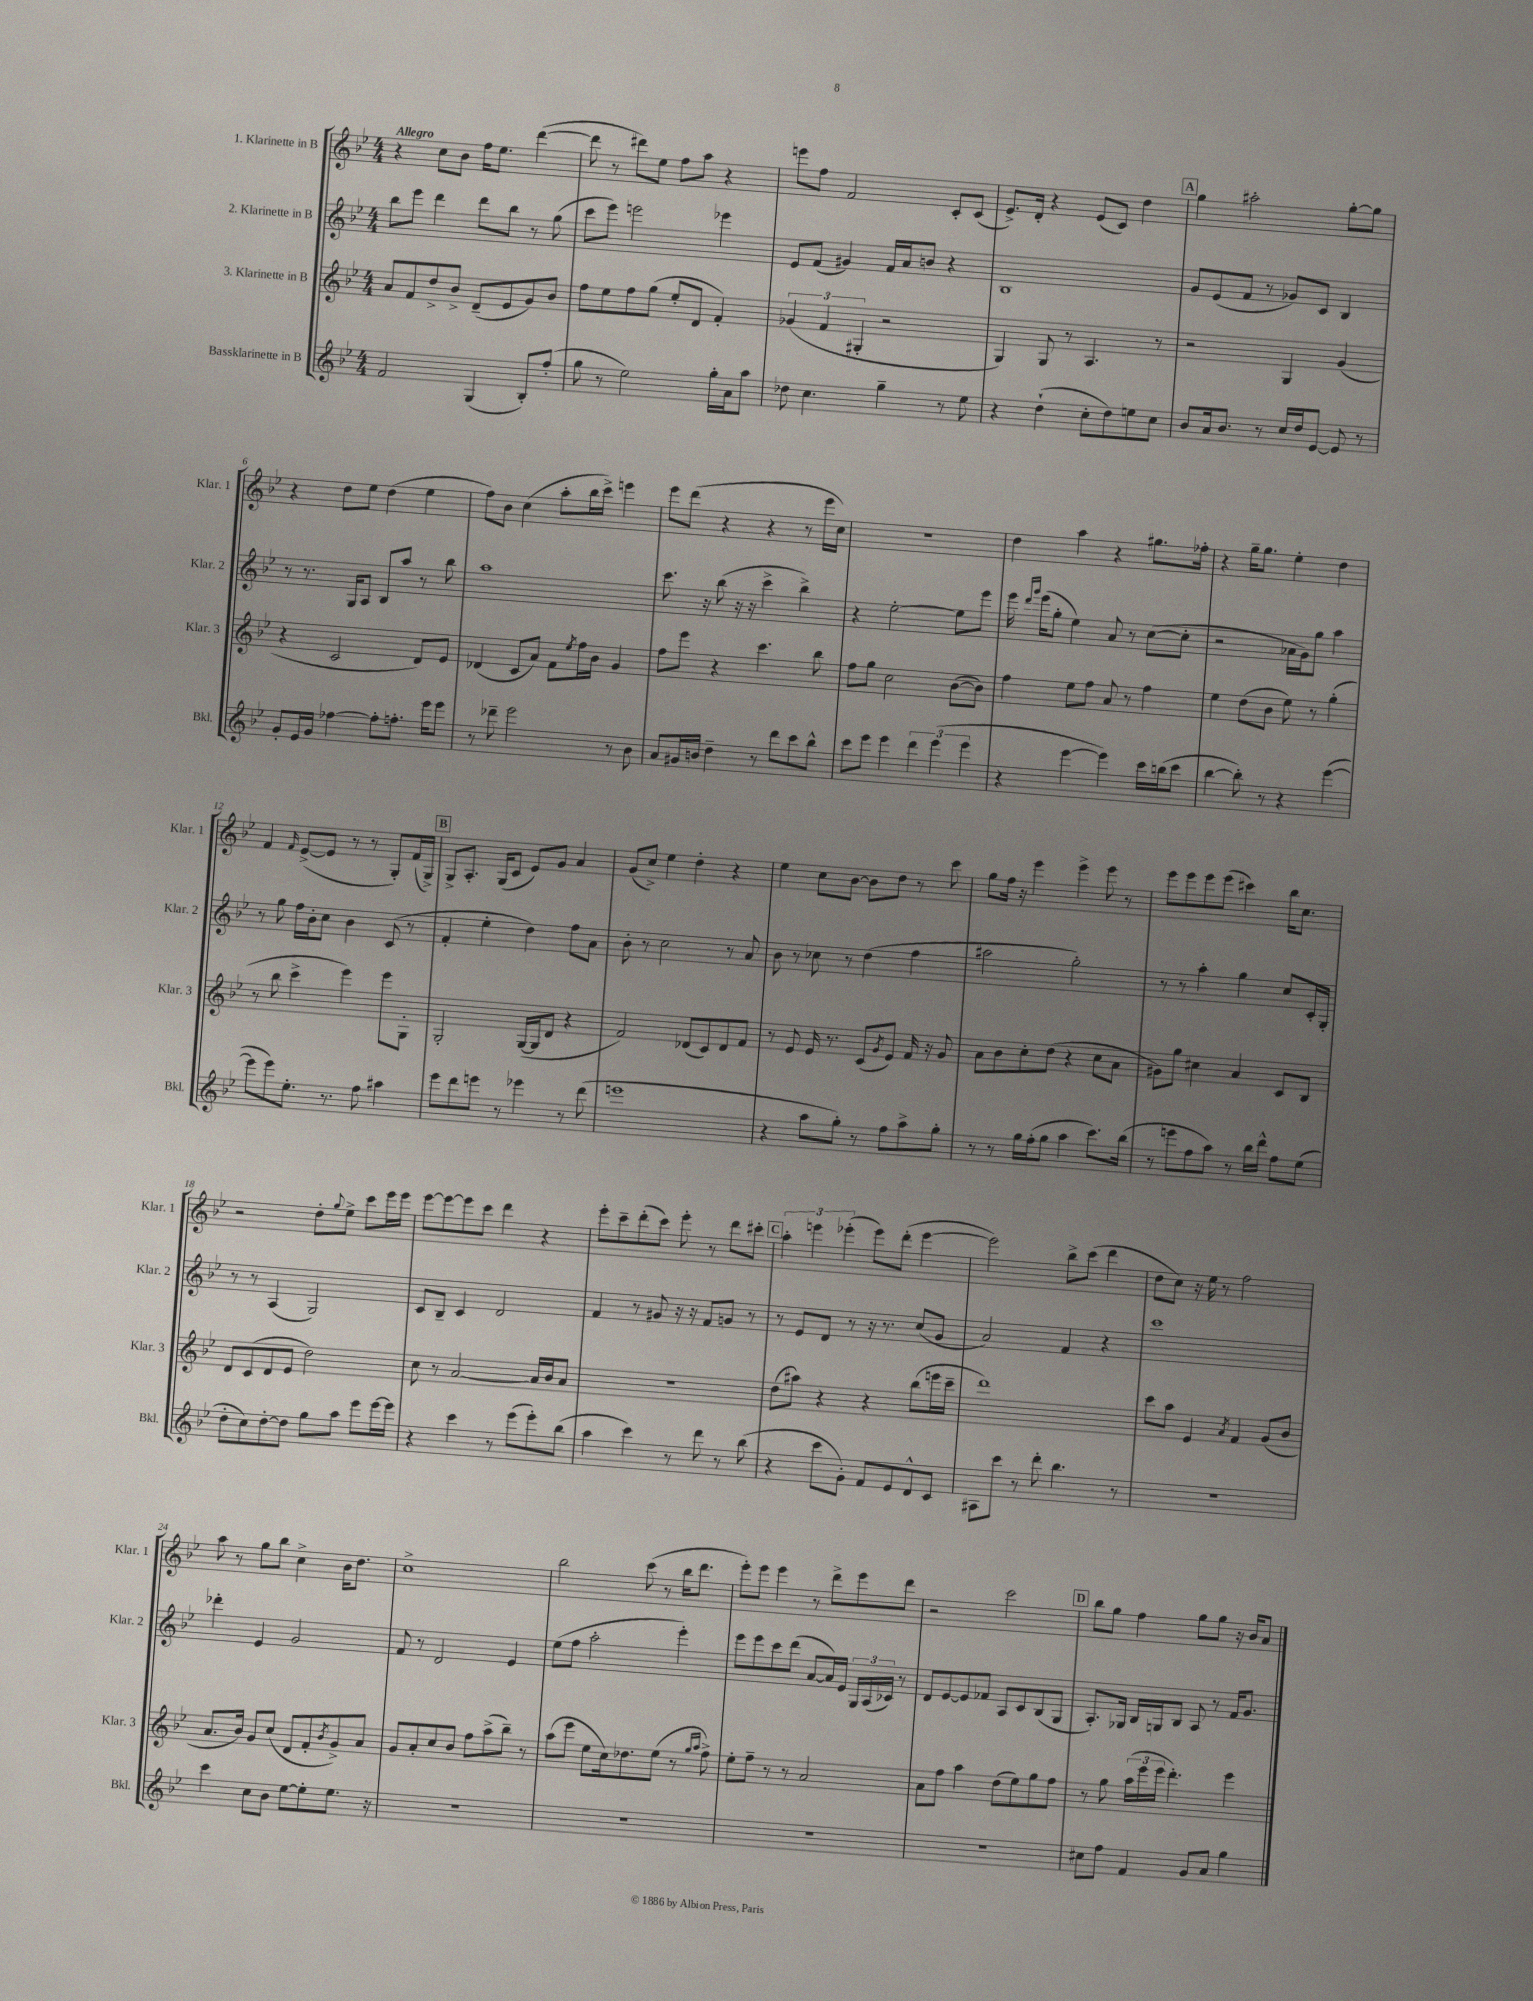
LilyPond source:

<<
\new StaffGroup <<
\new Staff = "s0" \with { instrumentName = "1. Klarinette in B" shortInstrumentName = "Klar. 1" } {
    \clef treble \key bes \major \numericTimeSignature \time 4/4 \tempo "Allegro"
    r4 c''8 bes'8 f''16 ees''8. d'''4~( |
    d'''8 r8 dis'''8) ees''8 f''8 a''8 r4 |
    e'''8 f''8 f'2 c'8-. c'8( |
    ees'8.->) d'16-. r4 ees'8( c'8) d''4 |
    \mark \markup { \box "A" } g''4 ais''2-. g''8~-. g''8 |
    r4 d''8 ees''8 d''4( ees''4 |
    f''8) bes'8 c''4( a''8-. bes''16 c'''16->) e'''4 |
    ees'''8 d'''8( r4 r4 r8 ees'''16 c''16) |
    R1 |
    d''4 a''4 r4 gis''8. fes''16-. |
    r4 g''16-- g''8. ees''4-. d''4 |
    f'4 \grace { f'16 } ees'8~->( ees'8 r8 r8 g8-.) f'16( g16->) |
    \mark \markup { \box "B" } g8-> a8.-. g16( c'8 ees'8) g'8 a'4 |
    g'8( c''8->) ees''4 d''4-. r4 |
    ees''4 c''8 bes'8~ bes'8 d''8 r8 c'''8 |
    g''8 f''16 r16 ees'''4 ees'''4-> ees'''8 r8 |
    ees'''8 ees'''8 ees'''8 ees'''8( cis'''4) bes''16 c''8. |
    r2 d''8-. \appoggiatura { g''8 } ees''8-> c'''8 ees'''16 ees'''16 |
    ees'''8~ ees'''8~ ees'''8 c'''8 d'''4 r4 |
    ees'''8-. c'''8-- d'''8-.( c'''8) ees'''8-. r8 d'''8 cis'''8-. |
    \mark \markup { \box "C" } \tuplet 3/2 { a''4-. e'''4 ees'''4-.( } ees'''8) d'''8-.( ees'''4~ |
    ees'''2) bes''8-> c'''8( d'''4 |
    d''8 c''8) r16 ees''16 r8 f''2 |
    a''8 r8 g''8 bes''8 c''4-> bes'16 d''8. |
    c''1-> |
    bes''2 c'''8( r8 bes''16 d'''8. |
    ees'''8-.) ees'''8 ees'''4 r8 d'''8-> ees'''8 d'''8 |
    r2 c'''2 |
    \mark \markup { \box "D" } bes''8 g''8 f''4 g''8 g''8 r16 bes'16 a'8 \bar "|." |
}
\new Staff = "s1" \with { instrumentName = "2. Klarinette in B" shortInstrumentName = "Klar. 2" } {
    \clef treble \key bes \major \numericTimeSignature \time 4/4
    bes''8 ees'''8 d'''4 d'''8 bes''8 r8 g''8( |
    c'''8 ees'''8) e'''2 ees'''4 |
    ees'8 f'8( gis'4) f'16 a'16 b'8 r4 |
    bes1 |
    \mark \markup { \box "A" } g'8 ees'8( f'8 r8 ges'8) c'8 bes4 |
    r8 r8. g16 a8 bes8 a''8 r8 bes''8 |
    a''1 |
    c'''8. r16 bes''8( r16 r16 c'''4-> bes''4->) |
    r4 ees''2~-. ees''8 ees'''8 |
    ees'''16 \grace { d'''16 g'''16 } ees'''16( g''8-. ees''4) a'8 r8 c''8~( c''8-. |
    r2 aes'16 g'16) g''8 a''4 |
    r8 g''8 f''16 bes'16-. c''8 bes'4 c'8( r8 |
    \mark \markup { \box "B" } f'4-. ees''4-. d''4) f''8 a'8 |
    bes'8-. r8 c''2 r8 a'8 |
    bes'8 r8 ces''8 r8 d''4( f''4 |
    ais''2 g''2-.) |
    r8 r8 a''4-. g''4 c''8 c'16-. g16-. |
    r8 r8 a4( g2) |
    c'8 bes8-- c'4 d'2 |
    f'4 r8 gis'8 r16 r16 f'8 g'8 r8 |
    \mark \markup { \box "C" } r8 ees'8 d'8 r8 r16 r8. c''8( g'8 |
    a'2) f'4 r4 |
    c'''1 |
    des'''4-. ees'4 g'2 |
    f'8 r8 d'2 ees'4 |
    ees''8( f''8 a''2-. ees'''4-.) |
    ees'''8 ees'''8 c'''8 d'''8( a'8~ a'16) ees'16 \tuplet 3/2 { g16 a16( ces'16) } r8 |
    d'8 ees'8~ ees'8 fes'8 a8 c'8 bes8( g8 |
    \mark \markup { \box "D" } a8.-.) ges16 bes16 g16 bes8 a8 r8 f'16 g'8. \bar "|." |
}
\new Staff = "s2" \with { instrumentName = "3. Klarinette in B" shortInstrumentName = "Klar. 3" } {
    \clef treble \key bes \major \numericTimeSignature \time 4/4
    a'8 f'8 d''8-> bes'8-> d'8--( ees'8 g'8) bes'8 |
    f''8 ees''8 f''8 g''8( ees''8-. d'8 f'4-.) |
    \tuplet 3/2 { ges'4( f'4 gis4-. } r2 |
    g4) g8 r8 a4. r8 |
    \mark \markup { \box "A" } r2 g4 g'4( |
    r4 c'2 d'8) ees'8 |
    des'4( c'8 a'8) f'8 \acciaccatura { ees''8 } f''16 bes'16 g'4 |
    f''8 ees'''8 r4 c'''4. bes''8 |
    f''8 g''8 c''2 bes'8~( bes'8) |
    f''4 ees''8 f''8 a'8 r8 f''4 |
    ees''4 d''8( bes'8 ees''8) r8 g''4-.( |
    r8 bes''8 c'''4-> ees'''4) ees'''8 g8-. |
    \mark \markup { \box "B" } g2-. g16~( g16 d'8 r4 |
    f'2) des'8( c'8) des'8 f'8 |
    r8 ees'8 ees'16 r8. c'8( \acciaccatura { g'8 } ees'8) f'16 r16 g'8 |
    a'8 bes'8 c''8-. d''8( r4 c''8 a'8 |
    gis'8) g''8 cis''4 a'4 c'8 bes8 |
    d'8 c'8( d'8 ees'8 d''2) |
    c''8 r8 a'2~ a'16 bes'16 a'8 |
    R1 |
    \mark \markup { \box "C" } d''8( ais''8) r4 r4 bes''8( e'''16 c'''16-- |
    d'''1) |
    c'''8 a''8 ees'4 \acciaccatura { a'8 } f'4 g'8( bes'8 |
    a'8. bes'16) g'8 c''8( d'8 f'8-. \acciaccatura { bes'8 } g'8->) a'8 |
    g'8 a'8-. c''8 bes'8 f''8 a''8->( bes''8--) r8 |
    a''8( ees'''8 ees''8 c''16) des''8. ees''8( r8 \grace { g''16 a''16 } f''8->) |
    ees''8-. f''8-- r8 r8 a'2 |
    a'8 f''8 a''4 d''8( ees''8) g''8 f''8 |
    \mark \markup { \box "D" } r8 g''8 \tuplet 3/2 { a''16( ees'''16 ees'''16 } d'''4.-.) ees'''4 \bar "|." |
}
\new Staff = "s3" \with { instrumentName = "Bassklarinette in B" shortInstrumentName = "Bkl." } {
    \clef treble \key bes \major \numericTimeSignature \time 4/4
    f'2 g4( bes8-.) f''8-.( |
    g''8 r8 ees''2) g''16-. a'16 a''8 |
    des''8 c''4. g''4-- r8 ees''8 |
    r4 d''4-!( c''8-. d''8) e''8 c''8 |
    \mark \markup { \box "A" } bes'8 a'16 bes'8. r8 c''16 d''16 ees'8~ ees'8 r8 |
    g'8-. ees'16 g'16 fes''4~ fes''8-. f''8.-. ees'''16 ees'''8 |
    r8 des'''8-- ees'''2 r8 bes'8 |
    a'8 gis'16 b'16 d''4-- r8 d'''8 c'''8 bes''8-^ |
    c'''8 ees'''8 ees'''4 \tuplet 3/2 { d'''4 ees'''4( ees'''4 } |
    r4 ees'''4~ ees'''4) c'''16 b''16( c'''8 |
    bes''4~ bes''8-.) r8 r4 ees'''4~( |
    ees'''8 ees'''8) ees''8.-. r8. f''8 ais''4 |
    \mark \markup { \box "B" } ees'''8 d'''8 e'''8 r8 ees'''4 r8 d'''8( |
    e'''1 |
    r4 a''8 g''8-.) r8 f''8 a''8-> g''8-. |
    r8 r8 g''16 f''16-.( g''8 a''4 c'''8.) bes''16( |
    r8 e'''8 f''8 a''8) r8 bes''16 d'''16-^ f''8 ees''8( |
    d''8-. c''8) d''8~-. d''8 g''8 a''8 ees'''8 ees'''16~ ees'''16 |
    r4 c'''4 r8 ees'''8( ees'''8-.) bes''8( |
    a''4 c'''4) r8 d'''8 r8 bes''8( |
    \mark \markup { \box "C" } r4 c'''8 g'8-.) f'8 ees'8 d'8-^ c'8 |
    ais8 c'''8 r8 d'''8-. bes''4. r8 |
    r1 |
    c'''4 c''8 bes'8 ees''8~ ees''8-. ees''8. r16 |
    R1 |
    R1 |
    R1 |
    r1 |
    \mark \markup { \box "D" } cis''8 f''8 f'4 g'8 a'8 g''4 \bar "|." |
}
>>
>>
